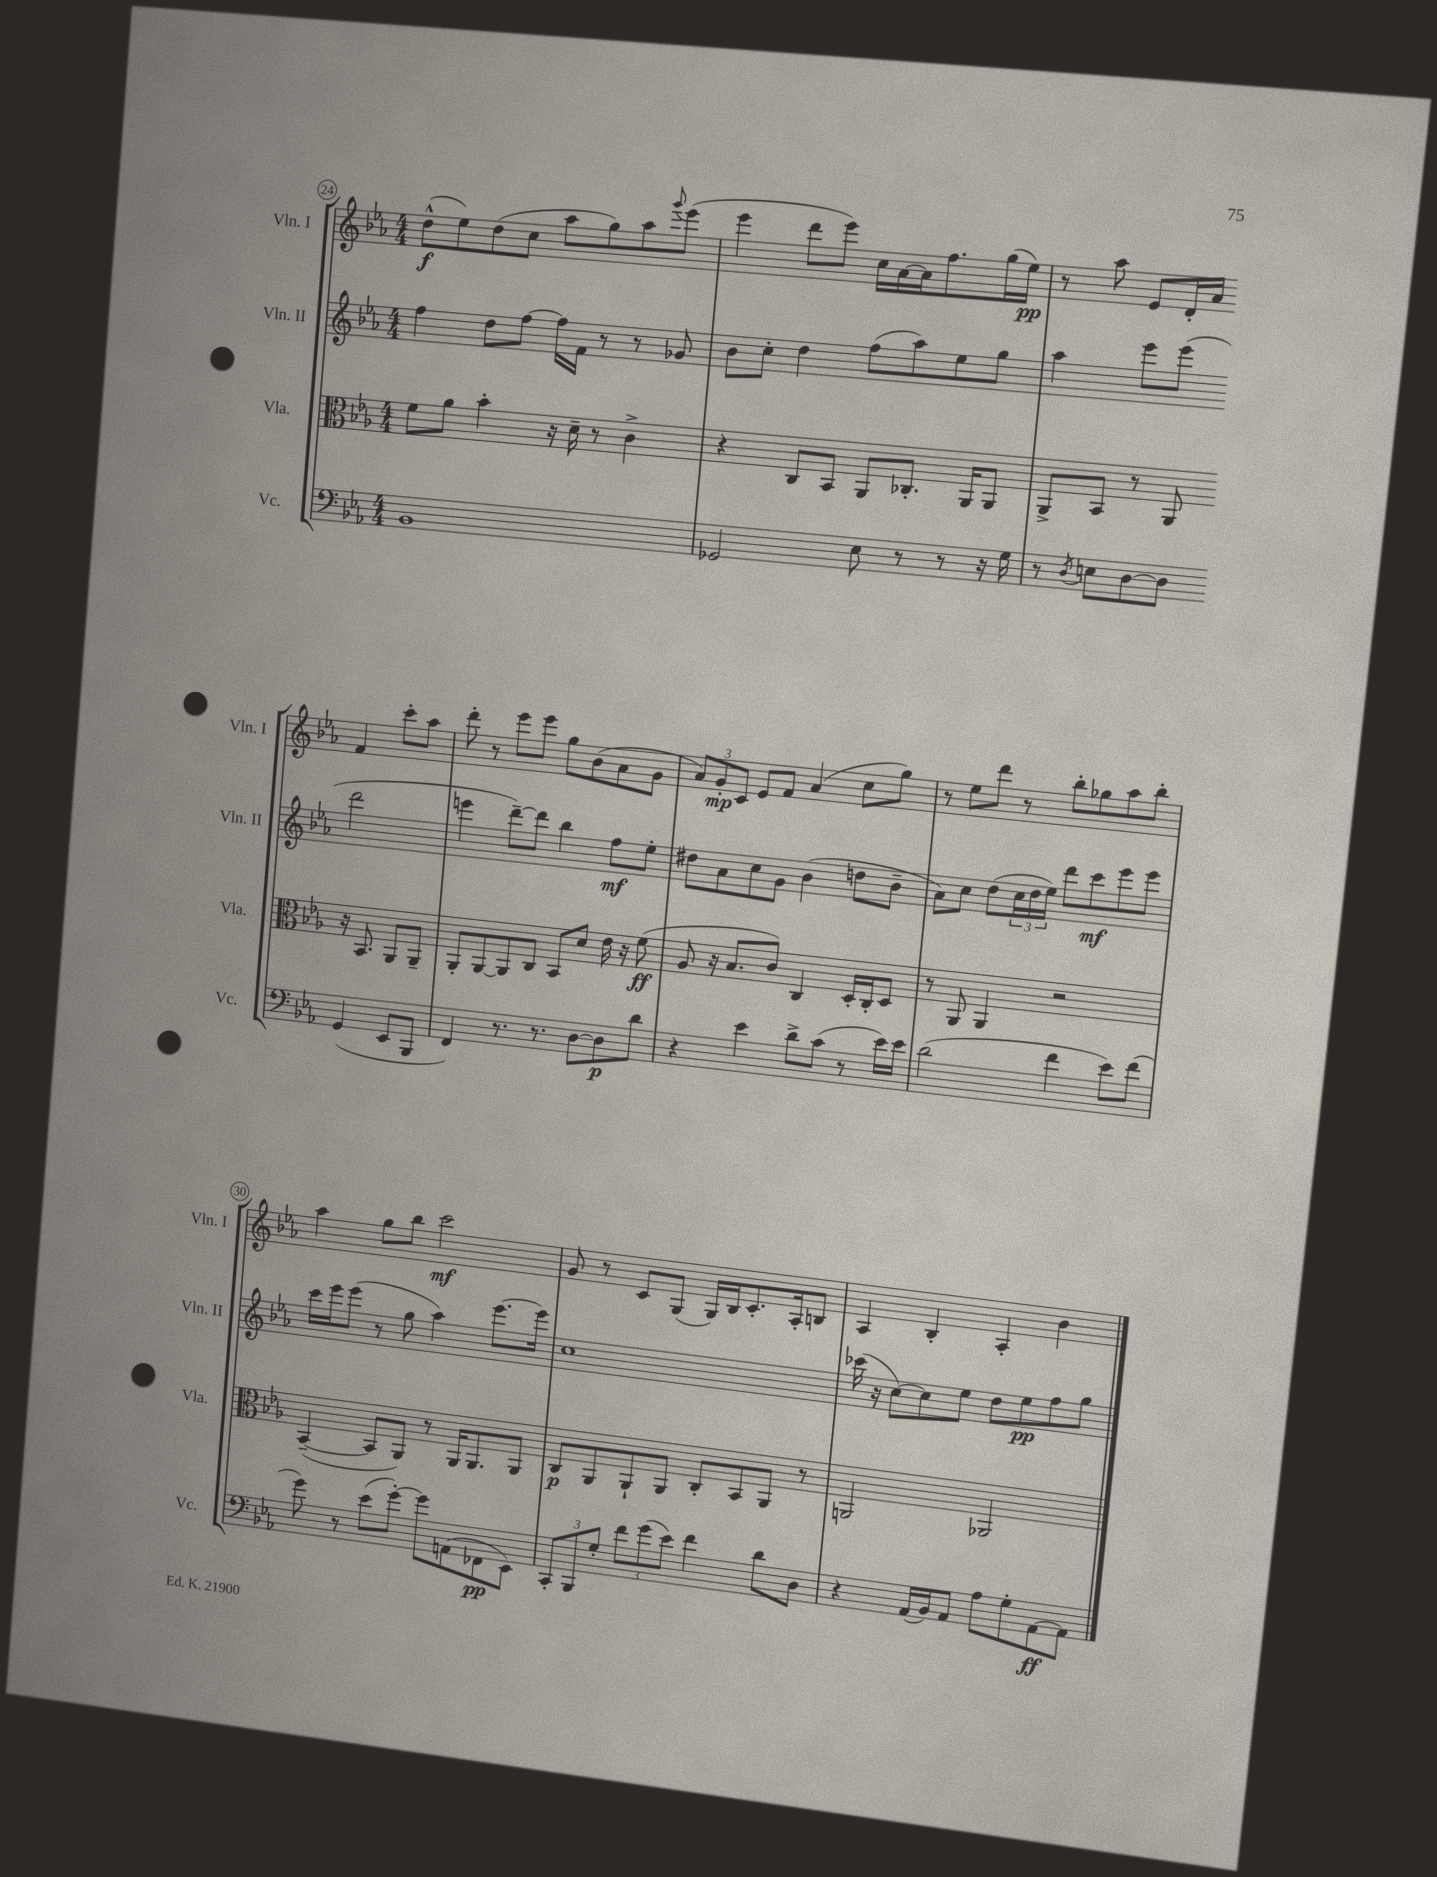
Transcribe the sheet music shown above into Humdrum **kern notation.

**kern	**kern	**kern	**kern
*staff4	*staff3	*staff2	*staff1
*clefF4	*clefC3	*clefG2	*clefG2
*k[b-e-a-]	*k[b-e-a-]	*k[b-e-a-]	*k[b-e-a-]
*M4/4	*M4/4	*M4/4	*M4/4
1BB-	8f\L	4ff\	(8dd^^\L
.	8a-\J	.	8ee-\)
.	4b-'\	8dd\L	(8dd\
.	.	[8ff\J	8cc\J
.	16r	16ff\]LL	8aa-\L
.	16d~\	16f\JJ	.
.	8r	8r	8gg\)
.	4c^\	8r	8aa-\
.	.	.	8qqggg/
.	.	8g-/	(8eee-\J
=	=	=	=
2GG-/	4r	8b-\L	4eee-\
.	.	8cc'\J	.
.	8C/L	4dd\	8ddd\L
.	8BB-/J	.	8eee-\J)
8E-\	8AA-/L	(8ff\L	16cc\LL
.	.	.	[16a-\
8r	8.C-'/J	8aa-\)	16a-\]J
.	.	.	8.ff\
8r	.	8ee-\	.
.	16AA-/LK	.	.
16r	8AA-/J	8gg\J	(16gg\L
16G\	.	.	16ee-\JJ)
=	=	=	=
8r	8AA-^/L	4aa-\	8r
8qD/	.	.	.
8E\L	8BB-/J	.	8aa-\
[8D\	8r	8eee-\L	8e-/L
8D\]J	8AA-/	(8eee-\J	16d'/L
.	.	.	16a-/JJ
(4GG/	16r	2ddd\	4f/
.	8.BB-/	.	.
8EE-/L	8AA-/L	.	8ccc'\L
8BBB-/J	8AA-~/J	.	8aa-\J
=	=	=	=
4FF/)	8AA-'/L	4eee\	8ddd'\
.	[8AA-/	.	8r
8.r	8AA-/]	[8ddd~\L)	8eee-\L
.	8C/J	8ddd\]J	8eee-\J
8.r	.	.	.
.	8BB-/L	4bb-\	8gg\L
[8D\L	8d/J	.	(8b-\
8D\]	16e-\	8ff\L	8a-\
.	16r	.	.
8d\J	(8f\	8ee-'\J	8g\J
=	=	=	=
4r	8A-/	8dd#\L	12a-/L)
.	.	.	12g'/
.	16r	8a-\	.
.	.	.	12c/J
.	8.B-/L	.	.
4e-\	.	8cc\	8e-/L
.	8c/J)	8g\J	8f/J
8d^\L	4C/	(4b-\	(4a-/
(8c\J	.	.	.
8r	16D'/LL	8dd\L	8cc\L
.	16C'/J	.	.
16e-\LL)	8D/J	8b-~\J	8gg\J)
16e-\JJ	.	.	.
=	=	=	=
(2d\	8r	8a-\L)	8r
.	8AA-/	8cc\J	8ee-\L
.	4AA-/	(8dd\L	8ddd\J
.	.	24cc\L	8r
.	.	24dd\	.
.	.	24ee-\JJ)	.
4f\	2r	8ddd\L	8bb-'\L
.	.	8ccc\	8gg-\
8e-\L)	.	8eee-\	8aa-\
(8f\J	.	8eee-\J	8bb-'\J
=	=	=	=
8g\)	([4BB-~/	16ccc\LL	4aa-\
.	.	16eee-\J	.
8r	.	(8eee-\J	.
(8e-\L	8BB-/]L	8r	8gg\L
[8g'\J)	8AA-/J)	8gg\	8bb-\J
8g\]L	8r	4aa-\)	2ccc\
(8AA\	16AA-/LK	.	.
.	8.AA-/	.	.
8FF-\	.	[8.eee-\L	.
8EE-\J)	8AA-/J	.	.
.	.	16eee-\]Jk	.
=	=	=	=
12CC'/L	8C/L	1cc	8g/
12BBB-/	.	.	.
.	8AA-/	.	8r
12G'/J	.	.	.
12f\L	8AA-`/	.	8c/L
(12g\	.	.	.
.	8AA-/J	.	(8G/J
12e-\J)	.	.	.
4f\	8C'/L	.	16G/LL)
.	.	.	16B-/J
.	8BB-/	.	8.c'/
8d\L	8AA-/J	.	.
.	.	.	16A-'/k
8D\J	8r	.	8B/J
=	=	=	=
4r	2AA/	(16ccc-\	4A-/
.	.	16r	.
.	.	[8cc\L)	.
(16AA-/LL	.	8cc\]	4B-'/
16BB-/J)	.	.	.
8AA-/J	.	8ee-\J	.
8A-\L	2AA-/	8dd\L	4A-'/
8G'\	.	8ee-\	.
[8AA-\	.	8ff\	4b-\
8AA-\]J	.	8gg\J	.
==	==	==	==
*-	*-	*-	*-
